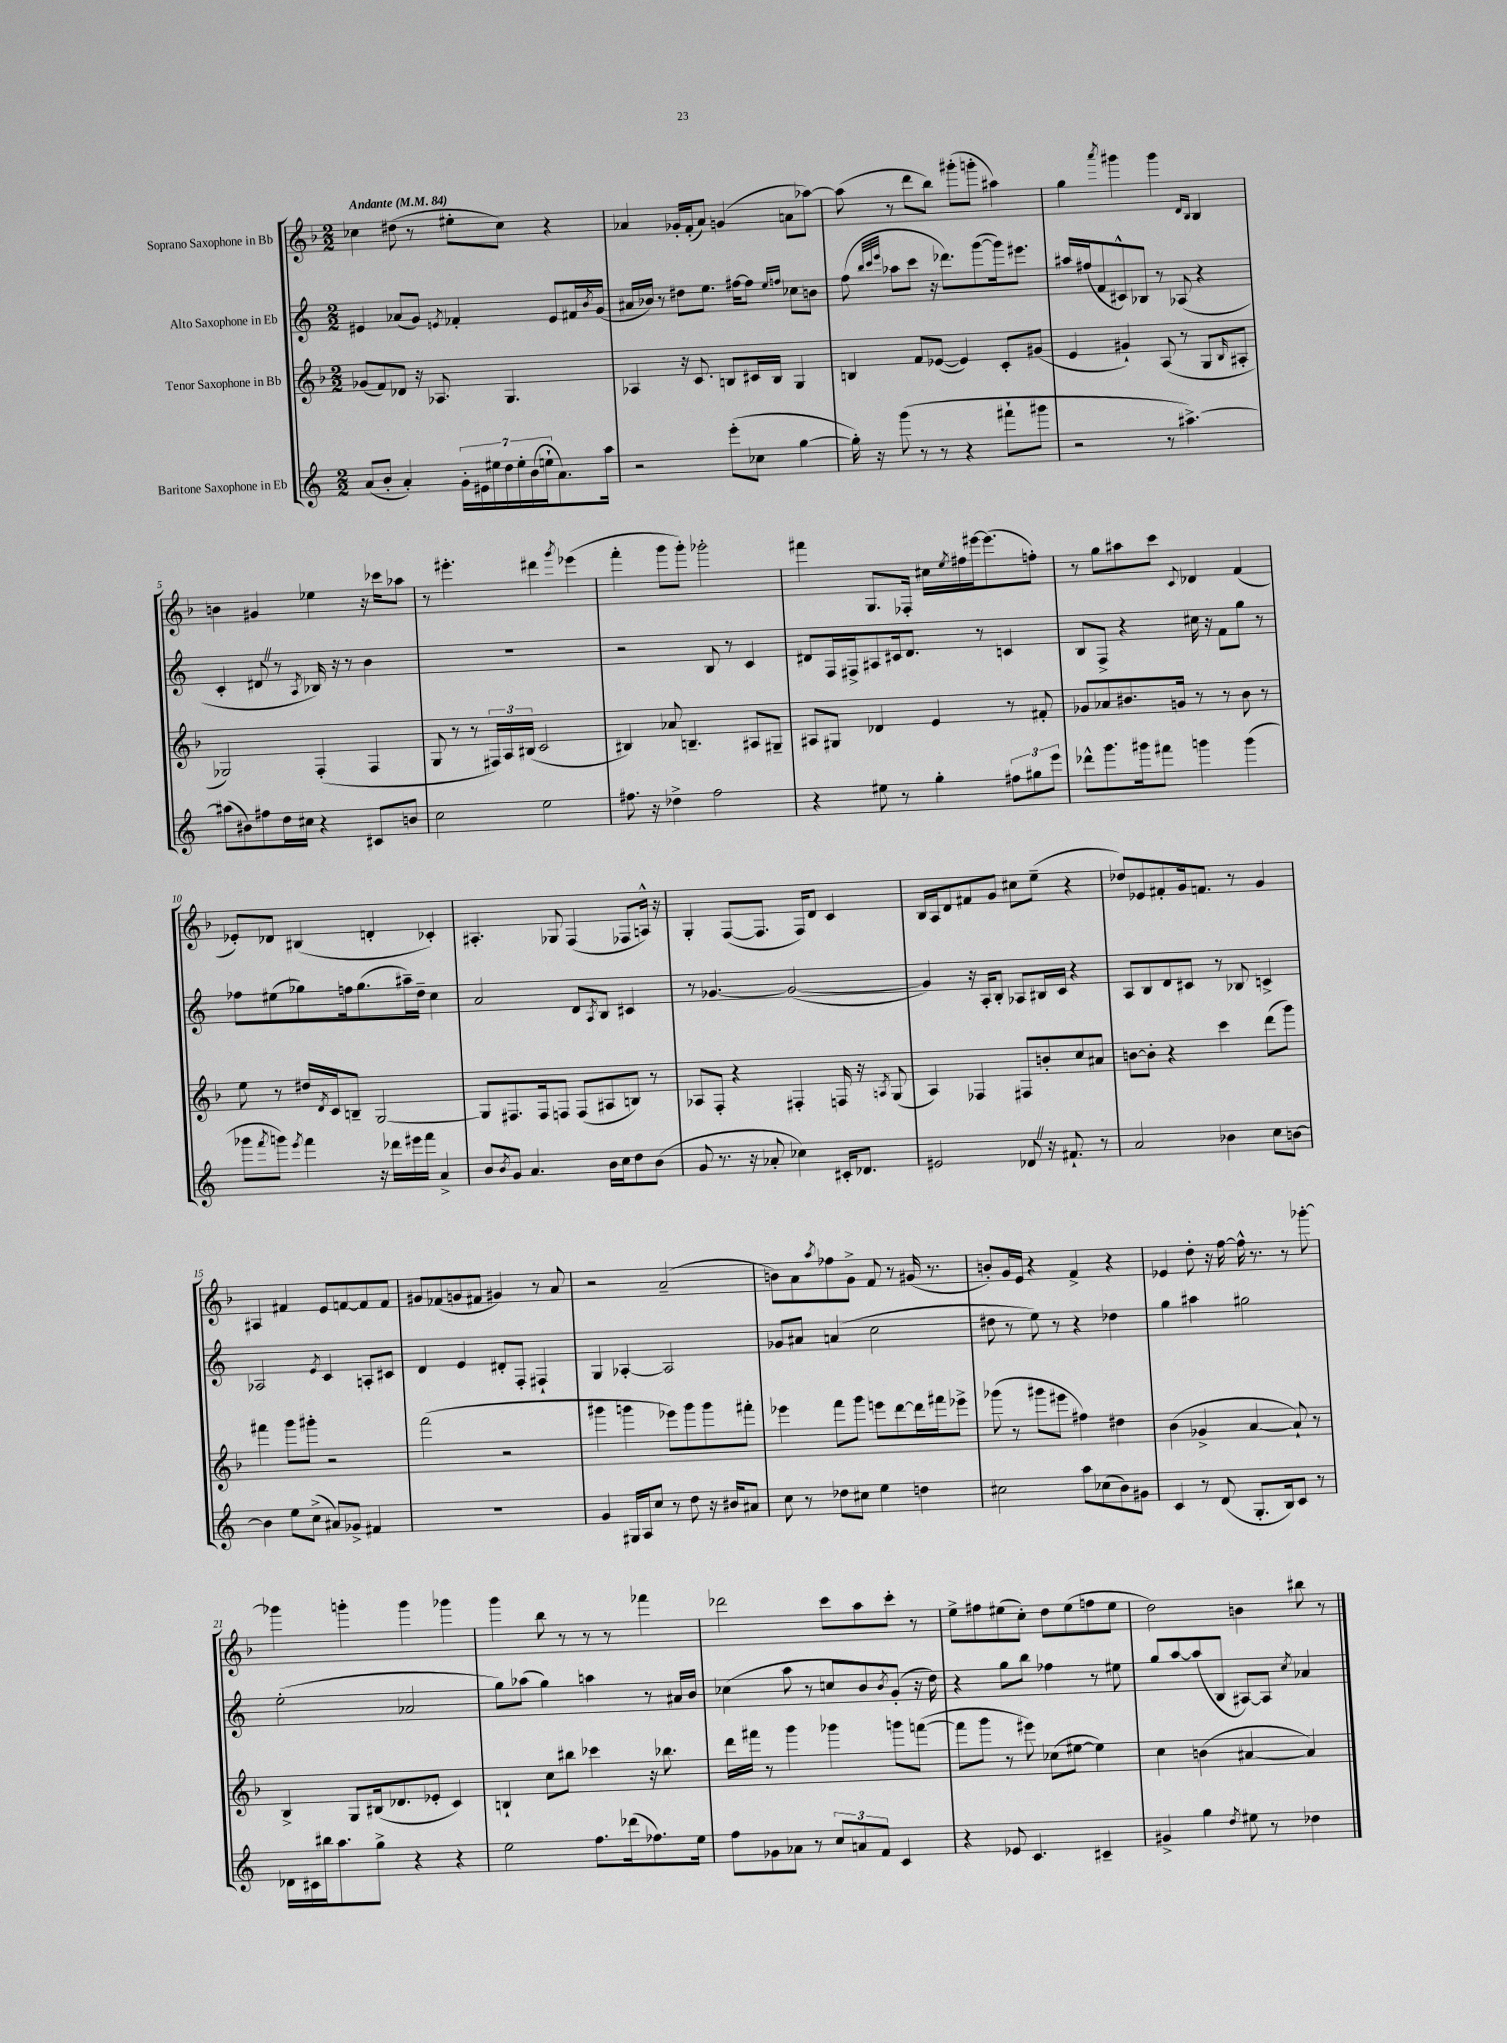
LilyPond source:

<<
\new StaffGroup <<
\new Staff = "s0" \with { instrumentName = "Soprano Saxophone in Bb" } {
    \clef treble \key f \major \numericTimeSignature \time 2/2 \tempo "Andante" 4 = 84
    ces''4 dis''8( r8 eis''8-. ces''8) r4 |
    aes'4 ges'16-. f'16-.( aes'8) g'4( a'8 aes''8~) |
    aes''8( r8 d'''8 bes''8) gis'''8-.( g'''8-. ais''4) |
    g''4 \acciaccatura { a'''8 } gis'''4 gis'''4 \grace { d'16 bes16 } bes4 |
    b'4 gis'4 ees''4 r16 ces'''16 aes''8 |
    r8 eis'''4.-. dis'''4 \acciaccatura { g'''8 } ees'''4( |
    f'''4-. g'''8 g'''8-.) ges'''2-. |
    fis'''4 g8. fes16-. cis''16 \acciaccatura { e''8 } fis''16 eis'''16~ eis'''8.( f''8-.) |
    r8 g''8 ais''8 c'''8 \appoggiatura { c'8 } des'4 f'4( |
    ees'8-.) des'8 bis4( d'4-. ces'4-.) |
    ais4.-. ges8 f4( fes8 a16-^) r16 |
    g4-. f8~( f8. f16) d'8 c'4 |
    bes16 a16 d'8 fis'8 g'8 cis''8 e''8--( r4 |
    des''8) ees'8 fis'8-. g'16 f'8. r8 g'4 |
    ais4 fis'4 e'8 f'8~ f'8 f'8 |
    gis'8 fes'8( g'8 fis'8 gis'4) r8 a'8 |
    r2 a'2--( |
    b'8) a'8 \acciaccatura { a''8 } fes''8 g'8-> f'8 r8 gis'16( r8. |
    b'8-.) g'16 e'16 r4 f'4-> r4 |
    ees'4 d''8-. r16 f''16~ f''16-^ r8. r8 ges'''8~-. |
    ges'''4 g'''4-. g'''4 ges'''4 |
    g'''4 bes''8 r8 r8 r8 fes'''4 |
    des'''2 c'''8 a''8 c'''8-. r8 |
    e''8-> fis''8 eis''8( c''8-.) d''8 eis''8( f''8 eis''8 |
    d''2) b'4 bis''8 r8 \bar "|." |
}
\new Staff = "s1" \with { instrumentName = "Alto Saxophone in Eb" } {
    \clef treble \key c \major \numericTimeSignature \time 2/2
    eis'4 aes'8( g'8) \acciaccatura { e'8 } fes'4-. e'8 fis'16 \acciaccatura { b'8 } g'16( |
    ais'16 bes'16) r8 dis''8 e''8. fis''16~ fis''8 \grace { e''16 f''16 } ces''8 b'8 |
    f''8( \grace { b''32 c'''32 e'''32 } aes''8 c'''8 r16 des'''8.) g'''8~( g'''16) eis'''8. |
    ais''16 fis''16( f'8 cis'8-^) bes8 r8 aes8( r4 |
    c'4-. dis'8 \once \override BreathingSign.text = \markup { \musicglyph "scripts.caesura.straight" } \breathe r8 \acciaccatura { a8 } bes16) r16 r8 b'4 |
    R1 |
    r2 b8 r8 c'4 |
    dis'8 f16 fis16-> ais8 cis'16 dis'8. r8 c'4 |
    b8 f8-> r4 cis''16 r16 f'8 g''8 r8 |
    fes''8 eis''8( ges''8) f''16 ges''8.( ais''16--) d''16-- c''4 |
    a'2 d'8 \acciaccatura { a8 } b8 cis'4 |
    r8 ges'4.~ ges'2~( |
    ges'4) r16 a16-. b8-. aes8 bis16 c'16 r4 |
    a8 b8 d'8 cis'8 r8 bes8 c'4-> |
    aes2 \acciaccatura { e'8 } c'4 a8-. cis'8 |
    d'4 e'4 dis'8-. f8-. fis4-! |
    g4 aes4~-. aes2 |
    ges'8 ais'8 a'4( c''2 |
    dis''8 r8 e''8) r8 r4 des''4 |
    g''4 ais''4 gis''2 |
    e''2-.( aes'2 |
    g''8) aes''8( g''4) a''4 r8 ais'16 b'16 |
    ces''4( a''8 r8 c''8 b'8) \acciaccatura { b'8 } g'8-.( r16 d''16) |
    r4 g''8 b''8 fes''4 r8 eis''8 |
    g''8 a''8~ a''8( b8 ais8~) ais8 \acciaccatura { c''8 } aes'4 \bar "|." |
}
\new Staff = "s2" \with { instrumentName = "Tenor Saxophone in Bb" } {
    \clef treble \key f \major \numericTimeSignature \time 2/2
    ges'8( f'8) des'8 r16 aes8. g4. |
    aes4 r16 c'8. b8 cis'16 b16 g4 |
    b4 f'8 ees'8~( ees'4) c'8-. gis'8( |
    e'4 gis'4-!) a8( r8 g8 \grace { bes16 } ais8-. |
    ges2) f4-.( f4 |
    g8 r8 r8 \tuplet 3/2 { fis16) a16 bis16( } c'2 |
    bis4) aes'8 b4.-- ais8 gis8-- |
    ais8 gis8 des'4 e'4 r8 fis'8-. |
    ges'8 aes'8 bis'8. g'16 r8 r8 bis'8 r8 |
    e''8 r8 dis''16 \acciaccatura { d'8 } c'16 b8-- g2~ |
    g8 fis8. fis16 f8 f8( ais8 b8) r8 |
    aes8 f8-. r4 fis4-. f16 r16 \acciaccatura { a8 } g8( |
    a4) fes4 fis8 b'8-. c''8 ais'8 |
    b'8~ b'8-. r4 c'''4 d'''8( g'''8) |
    fis'''4 g'''8 gis'''8-. r2 |
    f'''2( r2 |
    gis'''4 g'''4 ees'''8) g'''8 g'''8 fis'''8-. |
    ees'''4 f'''8 g'''8 e'''8 d'''8~ d'''16 fis'''16 ees'''8-> |
    ges'''8( r8 gis'''8 eis'''8 fis''4) dis''4 |
    bes'4( ges'4-> a'4~ a'8-!) r8 |
    bes4-> g8 bis16( des'8. ees'8-. c'4) |
    b4-! c''8 bis''8 ces'''4 r16 bes''8. |
    d'''16 fis'''16 r8 g'''4 ges'''4 g'''8 f'''8~( |
    f'''8 g'''8 r8 eis'''8) ces''8( eis''8~ eis''4) |
    c''4 b'4( ais'4~ ais'4) \bar "|." |
}
\new Staff = "s3" \with { instrumentName = "Baritone Saxophone in Eb" } {
    \clef treble \key c \major \numericTimeSignature \time 2/2
    a'8( b'8-. a'4-.) \tuplet 7/4 { g'16-. eis'16 eis''16 d''16 eis''16-. b'16( e''16-! } a'8.) a''16 |
    r2 e'''8-.( ces''8 g''4~ |
    g''16-.) r16 g'''8( r8 r8 r4 fis'''8-! gis'''8 |
    r2 r8 ais''4.~->) |
    ais''8( bis'8) fis''8 d''16 cis''16 r4 cis'8 b'8 |
    c''2 e''2 |
    fis''8. r16 des''4-> fis''2 |
    r4 eis''8 r8 g''4-. \tuplet 3/2 { fis''8 gis''8 e'''8 } |
    des'''8-^ g'''8. gis'''16 fis'''8 g'''4 g'''4( |
    ges'''8 \acciaccatura { f'''8 } g'''8) \acciaccatura { e'''8 } f'''4 r16 des'''16 eis'''16 f'''16 a'4-> |
    b'8 \acciaccatura { b'8 } g'8 a'4. b'16 c''16 d''8 b'8( |
    g'8 r8. r16 aes'8-. ces''4) cis'16-. des'8. |
    eis'2 des'8 \once \override BreathingSign.text = \markup { \musicglyph "scripts.caesura.straight" } \breathe r16 fis'8.-! r8 |
    a'2 bes'4 c''8 b'8~ |
    b'4 e''8 c''8->( ais'8) ges'8-> fis'4 |
    R1 |
    g'4 gis16 a16 c''8 r8 d''8 r16 bis'16 ais'8 |
    c''8 r8 des''8 cis''8 e''4 d''4 |
    cis''2 a''8 ces''8( b'8) gis'8 |
    c'4 r8 d'8( g8.-. b16) c'8 r8 |
    des'16 cis'16 bis''16 a''8. g''8-> r4 r4 |
    e''2 f''8. des'''16( fes''8.) e''16 |
    f''8 ges'8 aes'8 r8 \tuplet 3/2 { c''8 a'8 f'8 } c'4 |
    r4 ees'8 c'4. cis'4-- |
    gis'4-> g''4 \acciaccatura { d''8 } eis''8 r8 des''4 \bar "|." |
}
>>
>>
